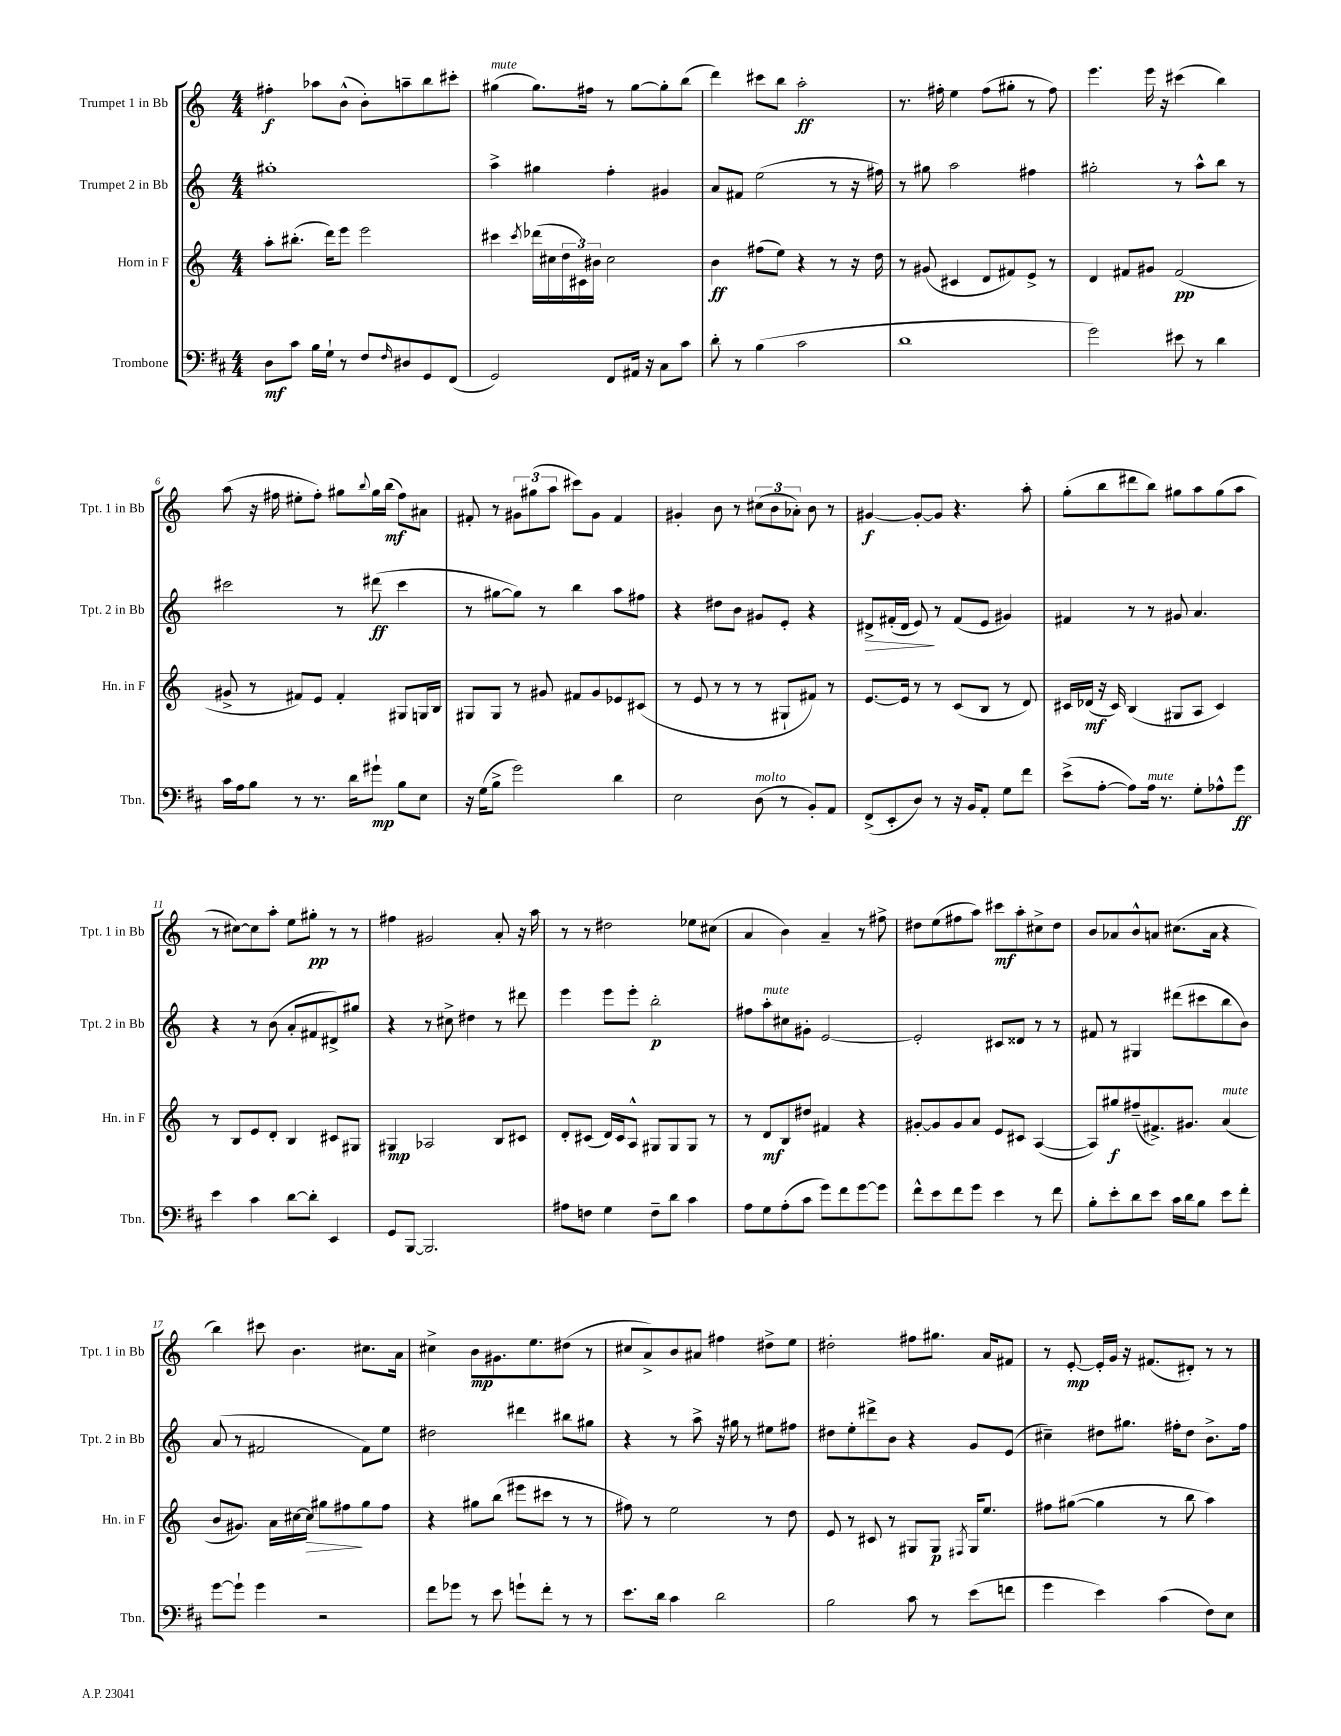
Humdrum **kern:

**kern	**kern	**kern	**kern
*staff4	*staff3	*staff2	*staff1
*clefF4	*clefG2	*clefG2	*clefG2
*k[f#c#]	*k[]	*k[]	*k[]
*M4/4	*M4/4	*M4/4	*M4/4
8D	8aa'	1gg#'	4ff#'
8c#	(8.bb#'	.	.
16B	.	.	8aa-
16G`	16ddd)	.	.
8r	8eee	.	(8b^^
8F#	2eee	.	8b')
16qqF#	.	.	.
8D#	.	.	8aa~
8GG	.	.	8bb
(8FF#	.	.	8ccc#'
=	=	=	=
2GG)	4ccc#	4aa^	(4gg#
.	8qccc#	.	.
.	(16ddd-	4gg#	8.gg#)
.	16cc#	.	.
.	24dd	.	.
.	24c#)	.	.
.	.	.	16ff#
.	24b#	.	.
8FF#	2cc#	4ff'	8r
16AA#	.	.	[8gg#
16r	.	.	.
8C#	.	4g#	8gg#']
8c#	.	.	(8bb
=	=	=	=
8d'	4b	8a	4ddd)
8r	.	8f#	.
(4B	(8ff#	(2ee	8ccc#
.	8ee)	.	8bb
2c#	4r	.	2aa'
.	8r	8r	.
.	16r	16r	.
.	16dd	16ff#)	.
=	=	=	=
1d	8r	8r	8.r
.	(8g#	8gg#	.
.	.	.	16ff#'
.	4c#	2aa	4ee
.	8d	.	(8ff#
.	8f#)	.	8gg#'
.	8e^	4ff#	8r
.	8r	.	8ff#)
=	=	=	=
2g)	4d	2gg#'	4.eee
.	8f#	.	.
.	8g#	.	16eee
.	.	.	16r
8e#	(2f#	8r	(4ccc#
8r	.	8aa^^	.
4d	.	8bb	4bb)
.	.	8r	.
=	=	=	=
16c#	8g#^	2ccc#	(8aa
16A	.	.	.
8B	8r	.	16r
.	.	.	16ff#
8r	8f#)	.	8ee#'
8.r	8e	.	8ff#')
.	4f#'	8r	8gg#
16d	.	.	.
.	.	.	8qqbb
8g#`	.	(8ddd#	16gg#
.	.	.	(16bb
8B	8G#	4ccc#	8ff#)
8E	16G	.	8a#
.	16B	.	.
=	=	=	=
16r	8G#	8r	8f#'
(16G	.	.	.
8B^	8G#	[8gg#	8r
2g)	8r	8gg#])	12g#
.	.	.	(12gg#
.	8g#	8r	.
.	.	.	12aa
.	8f#	4bb	8ccc#)
.	8g#	.	8g#
4d	8e-	8aa	4f#
.	(8c#	8ff#	.
=	=	=	=
2E	8r	4r	4g#'
.	8e	.	.
.	8r	8dd#	8b
.	8r	8b	8r
(8D	8r	8g#	(12cc#
.	.	.	12b
8r	8G#`	8e'	.
.	.	.	12a-')
8BB')	8f#)	4r	8b
8AA	8r	.	8r
=	=	=	=
(8FF#^	[8.e	8d#^	[4g#
8EE'	.	(16f#'	.
.	16e]	16d#	.
8D)	8r	8e)	8g#'_
8r	8r	8r	8g#]
16r	(8c	(8f#	4.r
16BB	.	.	.
8AA'	8B	8e	.
8G	8r	4g#)	.
8f#	8d)	.	8aa'
=	=	=	=
(8e^	16c#	4f#	(8gg'
.	(16d-	.	.
[8A'	16r	.	8bb
.	16c#)	.	.
8A])	(4B	8r	8ddd#
16A	.	8r	8bb)
8.r	.	.	.
.	8G#	8g#	8gg#
8G'	8A	4.a	8aa
8A-^^	4c#)	.	(8gg#
8g	.	.	8aa
=	=	=	=
4e	8r	4r	8r
.	8B	.	[8cc#)
4c#	8e	8r	8cc#]
.	8d'	(8b	8aa'
[8d	4B	8a'	8ee
8d']	.	8f#	8gg#'
4EE	8c#	8d#^)	8r
.	8G#	8gg#	8r
=	=	=	=
8GG	4G#	4r	4ff#
[8BBB	.	.	.
2.BBB]	2A-	8r	2g#
.	.	8cc#^	.
.	.	4dd#	.
.	8B	8r	8a'
.	8c#	8ddd#	16r
.	.	.	16aa
=	=	=	=
8A#	8d'	4eee	8r
8F	(8c#	.	8r
4G	16d)	8eee	2dd#
.	16c#	.	.
.	8A^^	8eee'	.
8F~	8G#	2bb'	.
8d	8G#	.	.
4c#	8G#	.	8ee-
.	8r	.	(8cc#
=	=	=	=
8A	8r	8ff#	4a
8G	8d	8aa'	.
(8A'	8B	8cc#	4b)
8c#	8dd#	8g#'	.
8g)	4f#	[2e	4a~
8f#	.	.	.
[8g	4r	.	8r
8g]	.	.	8ff#^
=	=	=	=
8f#^^	[8g#'	2e']	8dd#
8e	8g#]	.	(8ee
8f#	8g#	.	8ff#
8g	8a	.	8aa)
4e	8e	8c#	8ccc#
.	8c#	8d##	8aa'
8r	([4A	8r	8cc#^
8f#	.	8r	8dd#
=	=	=	=
8B'	8A])	8f#	8b
8e'	8gg#	8r	8a-
8d	(8ff#~	4G#	8b^^
8e	8.f#^)	.	8a
16c#	.	(8ddd#	(8.cc#
16d	8.g#	.	.
8B	.	8ccc#	.
.	.	.	16a
8e	(4a	8bb	4r
8f#'	.	8b)	.
=	=	=	=
[8g	8b	(8a	4bb)
8g`]	8.g#)	8r	.
4g	.	2f#	8ccc#
.	16a	.	.
.	[16cc#	.	4.b
.	16cc#]	.	.
2r	8gg#	.	.
.	8ff#	.	.
.	8gg#	8f#)	8.cc#
.	8ff#	8ee	.
.	.	.	16a
=	=	=	=
8f#	4r	2dd#	4cc#^
8g-	.	.	.
8r	8gg#	.	8b
8e	(8bb	.	8.g#
8g`	8eee#	4ddd#	.
.	.	.	8.ee
8f#'	8ccc#	.	.
8r	8r	8bb#	(8dd#
8r	8r	8gg#	8r
=	=	=	=
8.e	8ff#)	4r	8cc#
.	8r	.	8a^)
16d	.	.	.
4c#	2ee	8r	8b
.	.	8aa^	8a#
2d	.	16r	4ff#
.	.	16gg#	.
.	.	8r	.
.	8r	8ee#	8dd#^
.	8dd	8ff#	8ee
=	=	=	=
2B	8e	8dd#	2dd#'
.	8r	8ee'	.
.	8c#	8ddd#^	.
.	8r	8b	.
8c#	8G#	4r	8ff#
8r	8G#	.	8.gg#
.	8qF#	.	.
(8e	16G#	8g	.
.	8.ee	.	16a
8f	.	(8e	8f#
=	=	=	=
4g	8ff#	4cc#~)	8r
.	([8gg#	.	[8e'
4e)	4gg#]	8dd#	16e']
.	.	.	16g
.	.	8.gg#	16r
.	.	.	(8.f#
(4c#	8r	.	.
.	.	16ff#'	.
.	8bb	8dd#	8d#')
8F#)	4aa)	8.b^	8r
8E	.	.	8r
.	.	16ff#	.
==	==	==	==
*-	*-	*-	*-
